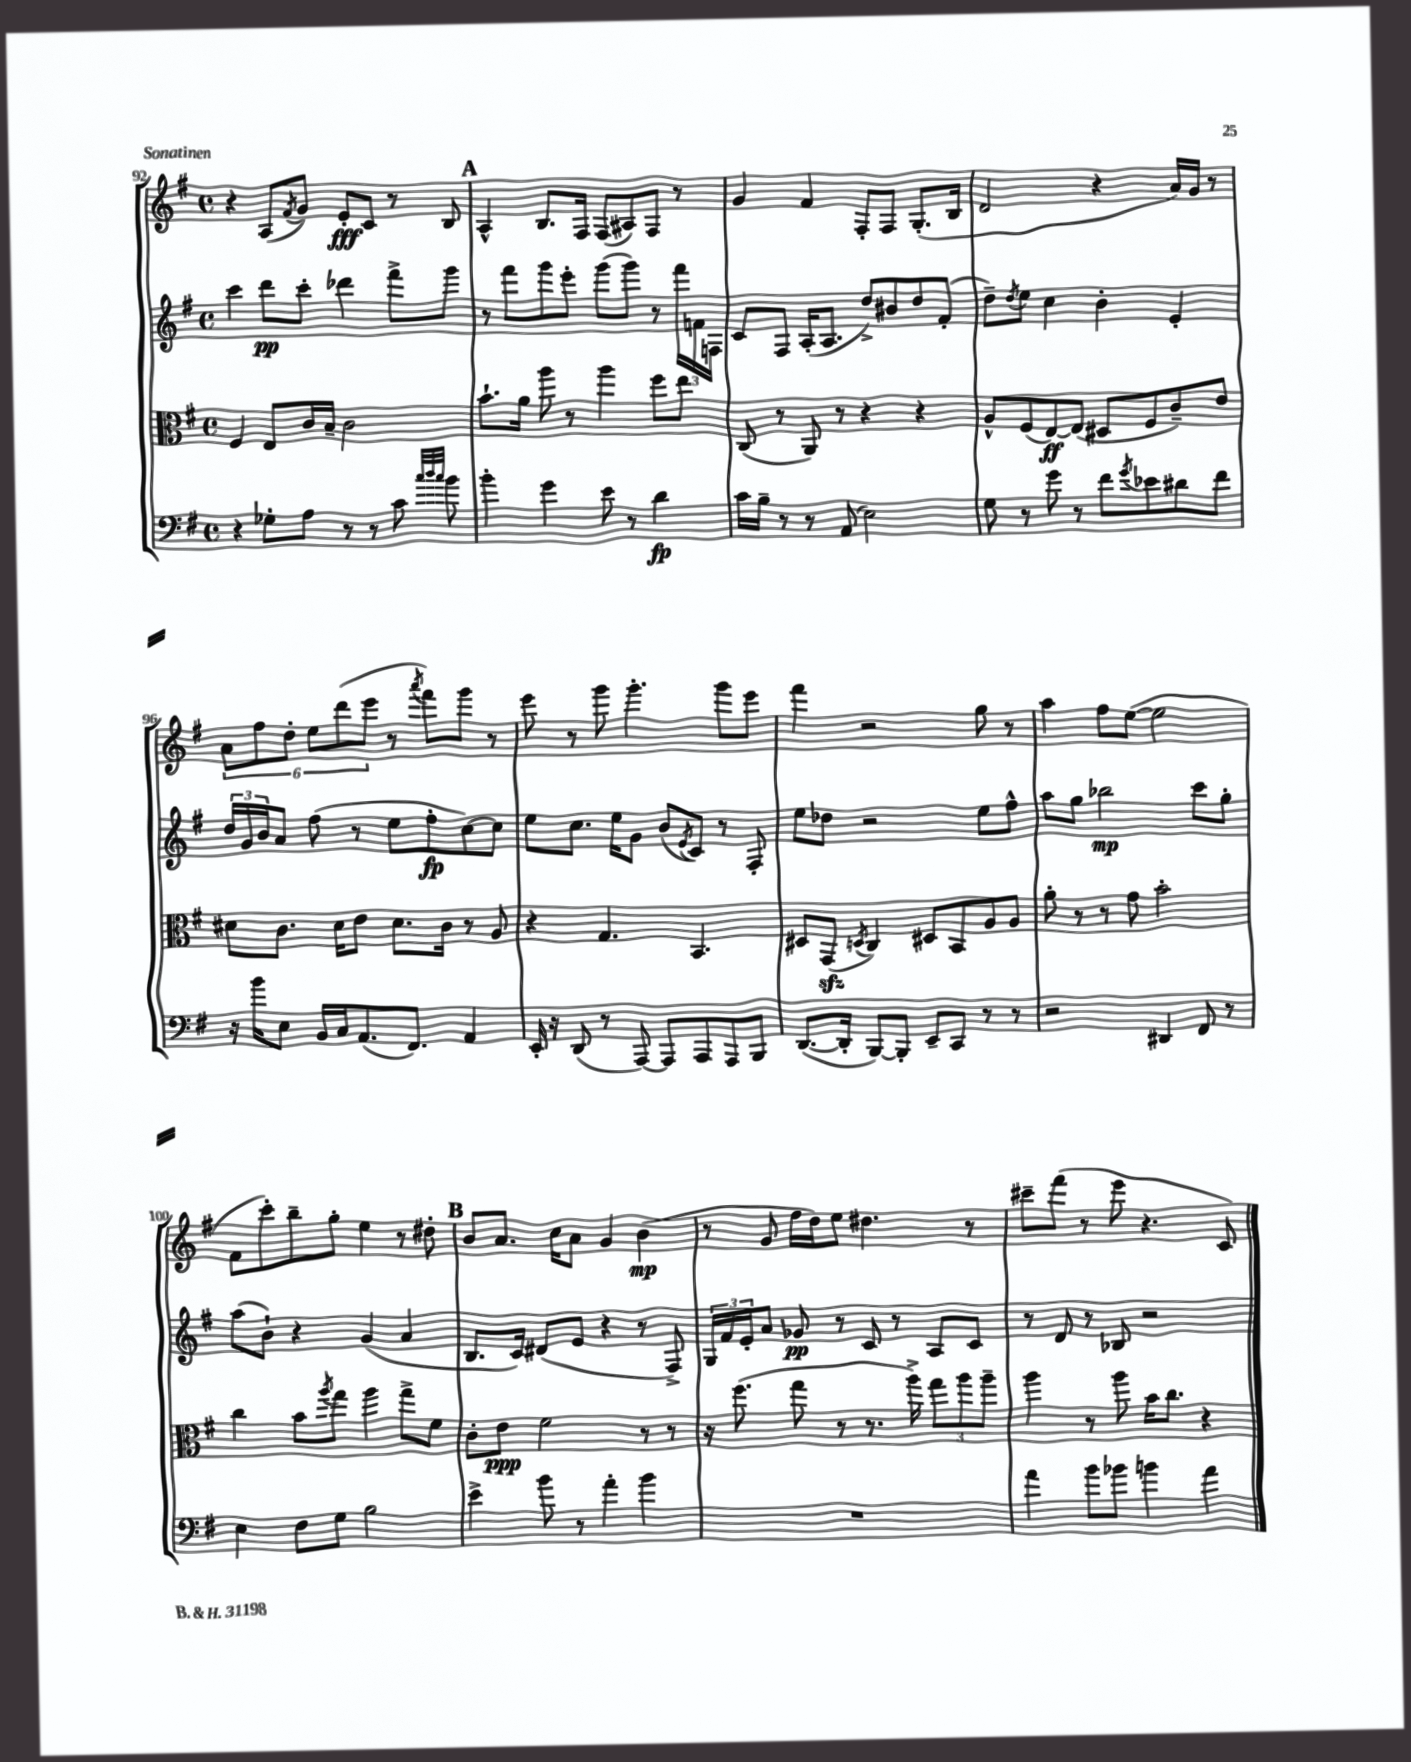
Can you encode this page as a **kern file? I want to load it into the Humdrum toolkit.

**kern	**dynam	**kern	**dynam	**kern	**dynam	**kern	**dynam
*part4	*part4	*part3	*part3	*part2	*part2	*part1	*part1
*staff4	*staff4	*staff3	*staff3	*staff2	*staff2	*staff1	*staff1
*clefF4	*	*clefC3	*	*clefG2	*	*clefG2	*
*k[f#]	*	*k[f#]	*	*k[f#]	*	*k[f#]	*
*M4/4	*	*M4/4	*	*M4/4	*	*M4/4	*
*met(c)	*	*met(c)	*	*met(c)	*	*met(c)	*
=92	=92	=92	=92	=92	=92	=92	=92
4r	.	4F#/	.	4ccc\	.	4r	.
8G-X'\L	.	8E/L	.	8ddd\L	pp	(8A/L	.
.	.	.	.	.	.	8qf#/	.
8A\J	.	16c/L	.	8ccc'\J	.	8g/J)	.
.	.	16B~/JJ	.	.	.	.	.
8r	.	2c\	.	4ddd-X\	.	8e'/L	fff
8r	.	.	.	.	.	8c/J	.
8c\	.	.	.	8fff#^\L	.	8r	.
32qqcc/LLL	.	.	.	.	.	.	.
32qqdd/	.	.	.	.	.	.	.
32qqcc/JJJ	.	.	.	.	.	.	.
8b\	.	.	.	8ggg\J	.	8B/	.
!!LO:REH:place=s1:t=A
=93	=93	=93	=93	=93	=93	=93	=93
4b'\	.	8.b`\L	.	8r	.	4A^^/	.
.	.	.	.	8fff#\L	.	.	.
.	.	16a\Jk	.	.	.	.	.
4g\	.	8aa\	.	8ggg\	.	8.B/L	.
.	.	8r	.	8eee'\J	.	.	.
.	.	.	.	.	.	16F#/Jk	.
8e\	.	4aa\	.	(8ggg\L	.	(8F#/L	.
8r	.	.	.	8ggg\J)	.	8A#X/)	.
4d\	fp	8ff#\L	.	8r	.	8F#/J	.
.	.	8ee\J	.	24fff#\LL	.	8r	.
.	.	.	.	24fn\	.	.	.
.	.	.	.	24Fn\JJ	.	.	.
=94	=94	=94	=94	=94	=94	=94	=94
16c\LL	.	(8C/	.	8c/L	.	4g/	.
16B~\JJ	.	.	.	.	.	.	.
8r	.	8r	.	8F#/J	.	.	.
8r	.	8AA/)	.	(16A'/KL	.	4f#/	.
.	.	.	.	8.A/J	.	.	.
(8AA/	.	8r	.	.	.	.	.
2E\)	.	4r	.	8dd^/L)	.	8F#'/L	.
.	.	.	.	8b#X/	.	8F#/J	.
.	.	4r	.	8dd/	.	(8.G'/L	.
.	.	.	.	(8f#'/J	.	.	.
.	.	.	.	.	.	16B/Jk	.
=95	=95	=95	=95	=95	=95	=95	=95
8G\	.	8A^^/L	.	8dd~\L)	.	2d/	.
.	.	.	.	8qdd/	.	.	.
8r	.	(8F#/	.	8ee\J	.	.	.
8g\	.	[8E/)	ff	4cc\	.	.	.
8r	.	(8E/J]	.	.	.	.	.
8f#\L	.	8D#X/L	.	4b'\	.	4r	.
8qg/	.	.	.	.	.	.	.
8e-X\	.	8F#/	.	.	.	.	.
8d#X\	.	8c~/)	.	4e'/	.	16a/LL)	.
.	.	.	.	.	.	16g/JJ	.
8f#\J	.	8e/J	.	.	.	8r	.
!!LO:LB:g=z
=96	=96	=96	=96	=96	=96	=96	=96
16r	.	8d#X\L	.	24dd/LL	.	12a\L	.
.	.	.	.	24g/	.	.	.
16b\KL	.	.	.	.	.	.	.
.	.	.	.	24b/J	.	12ff#\	.
8E\J	.	8.c\J	.	8a/J	.	.	.
.	.	.	.	.	.	12dd'\J	.
16BB/LL	.	.	.	(8ff#\	.	12ee\L	.
16C/J	.	16d#\KL	.	.	.	.	.
.	.	.	.	.	.	(12ddd\	.
(8.AA/	.	8e\J	.	8r	.	.	.
.	.	.	.	.	.	12eee\J	.
.	.	8.d#\L	.	8ee\L	.	8r	.
8.FF#/J)	.	.	.	.	.	.	.
.	.	.	.	.	.	8qaaa/	.
.	.	.	.	8ff#'\	fp	8fff#\L)	.
.	.	16c\Jk	.	.	.	.	.
4AA/	.	8r	.	[8cc\)	.	8ggg\J	.
.	.	8A/	.	8cc\J]	.	8r	.
=97	=97	=97	=97	=97	=97	=97	=97
16EE'/	.	4r	.	8ee\L	.	8eee\	.
16r	.	.	.	.	.	.	.
(8DD/	.	.	.	8.cc\J	.	8r	.
8r	.	4.G/	.	.	.	8ggg\	.
.	.	.	.	16ee\KL	.	.	.
[8AAA/)	.	.	.	8g\J	.	4.ggg'\	.
8AAA/L]	.	.	.	(8b/L	.	.	.
.	.	.	.	8qe/	.	.	.
8AAA/	.	4.BB/	.	8c/J)	.	.	.
8AAA/	.	.	.	8r	.	8ggg\L	.
8BBB/J	.	.	.	8F#'/	.	8eee\J	.
=98	=98	=98	=98	=98	=98	=98	=98
([8.DD/L	.	8D#X/L	.	8ee\L	.	4fff#\	.
.	.	(8GGzz/J	.	8dd-X\J	.	.	.
16DD'/Jk]	.	.	.	.	.	.	.
.	.	8qDn/	.	.	.	.	.
[8BBB/L)	.	4C/)	.	2r	.	2r	.
8BBB'/J]	.	.	.	.	.	.	.
8EE~/L	.	8D#X/L	.	.	.	.	.
8CC/J	.	8BB/	.	.	.	.	.
8r	.	8A/	.	8ee\L	.	8gg\	.
8r	.	8A/J	.	8ff#^^\J	.	8r	.
=99	=99	=99	=99	=99	=99	=99	=99
2r	.	8a'\	.	8aa\L	.	4aa\	.
.	.	8r	.	8gg\J	.	.	.
.	.	8r	.	2bb-X\	mp	8ff#\L	.
.	.	8g\	.	.	.	([8ee\J	.
4DD#X/	.	2b'\	.	.	.	2ee\]	.
8FF#/	.	.	.	8ccc\L	.	.	.
8r	.	.	.	8gg'\J	.	.	.
!!LO:LB:g=z
=100	=100	=100	=100	=100	=100	=100	=100
4E\	.	4cc\	.	(8aa\L	.	8f#\L	.
.	.	.	.	8b`\J)	.	8ccc'\)	.
8F#\L	.	8b\L	.	4r	.	8bb~\	.
.	.	8qaa/	.	.	.	.	.
8G\J	.	8gg\J	.	.	.	8gg'\J	.
2B\	.	4aa\	.	(4g/	.	4ee\	.
.	.	8gg^\L	.	4a/	.	8r	.
.	.	8f#\J	.	.	.	8dd#X'\	.
!!LO:REH:place=s1:t=B
=101	=101	=101	=101	=101	=101	=101	=101
4e^\	.	8c'\L	.	8.B/L	.	8b/L	.
.	.	8e\J	ppp	.	.	8.a/J	.
.	.	.	.	16c/Jk)	.	.	.
8b\	.	2f#\	.	(8d#X/L	.	.	.
.	.	.	.	.	.	16cc\KL	.
8r	.	.	.	8e/J	.	8a\J	.
4a'\	.	.	.	4r	.	4g/	.
4b\	.	8r	.	8r	.	(4b\	mp
.	.	8r	.	8F#^/)	.	.	.
=102	=102	=102	=102	=102	=102	=102	=102
1r	.	16r	.	24G/LL	.	8r	.
.	.	.	.	24f#/	.	.	.
.	.	(8.ff#\	.	.	.	.	.
.	.	.	.	24e'/J	.	.	.
.	.	.	.	8a/J	.	8g/	.
.	.	8gg\	.	8g-X/	pp	16ff#\LL	.
.	.	.	.	.	.	16dd\J)	.
.	.	8r	.	8r	.	8ee\J	.
.	.	8.r	.	8c/	.	4.dd#X\	.
.	.	.	.	8r	.	.	.
.	.	16aa^\)	.	.	.	.	.
.	.	12gg\L	.	8A/L	.	.	.
.	.	12aa\	.	.	.	.	.
.	.	.	.	8c/J	.	8r	.
.	.	12aa~\J	.	.	.	.	.
=103	=103	=103	=103	=103	=103	=103	=103
4a\	.	4aa\	.	8r	.	8ccc#X~\L	.
.	.	.	.	8d/	.	(8fff#\J	.
8b\L	.	8r	.	8r	.	8r	.
8b-X\J	.	8aa\	.	8B-X/	.	8eee\	.
4bn\	.	16b\KL	.	2r	.	4.r	.
.	.	8.cc\J	.	.	.	.	.
4a\	.	4r	.	.	.	.	.
.	.	.	.	.	.	8c/)	.
==	==	==	==	==	==	==	==
*-	*-	*-	*-	*-	*-	*-	*-
